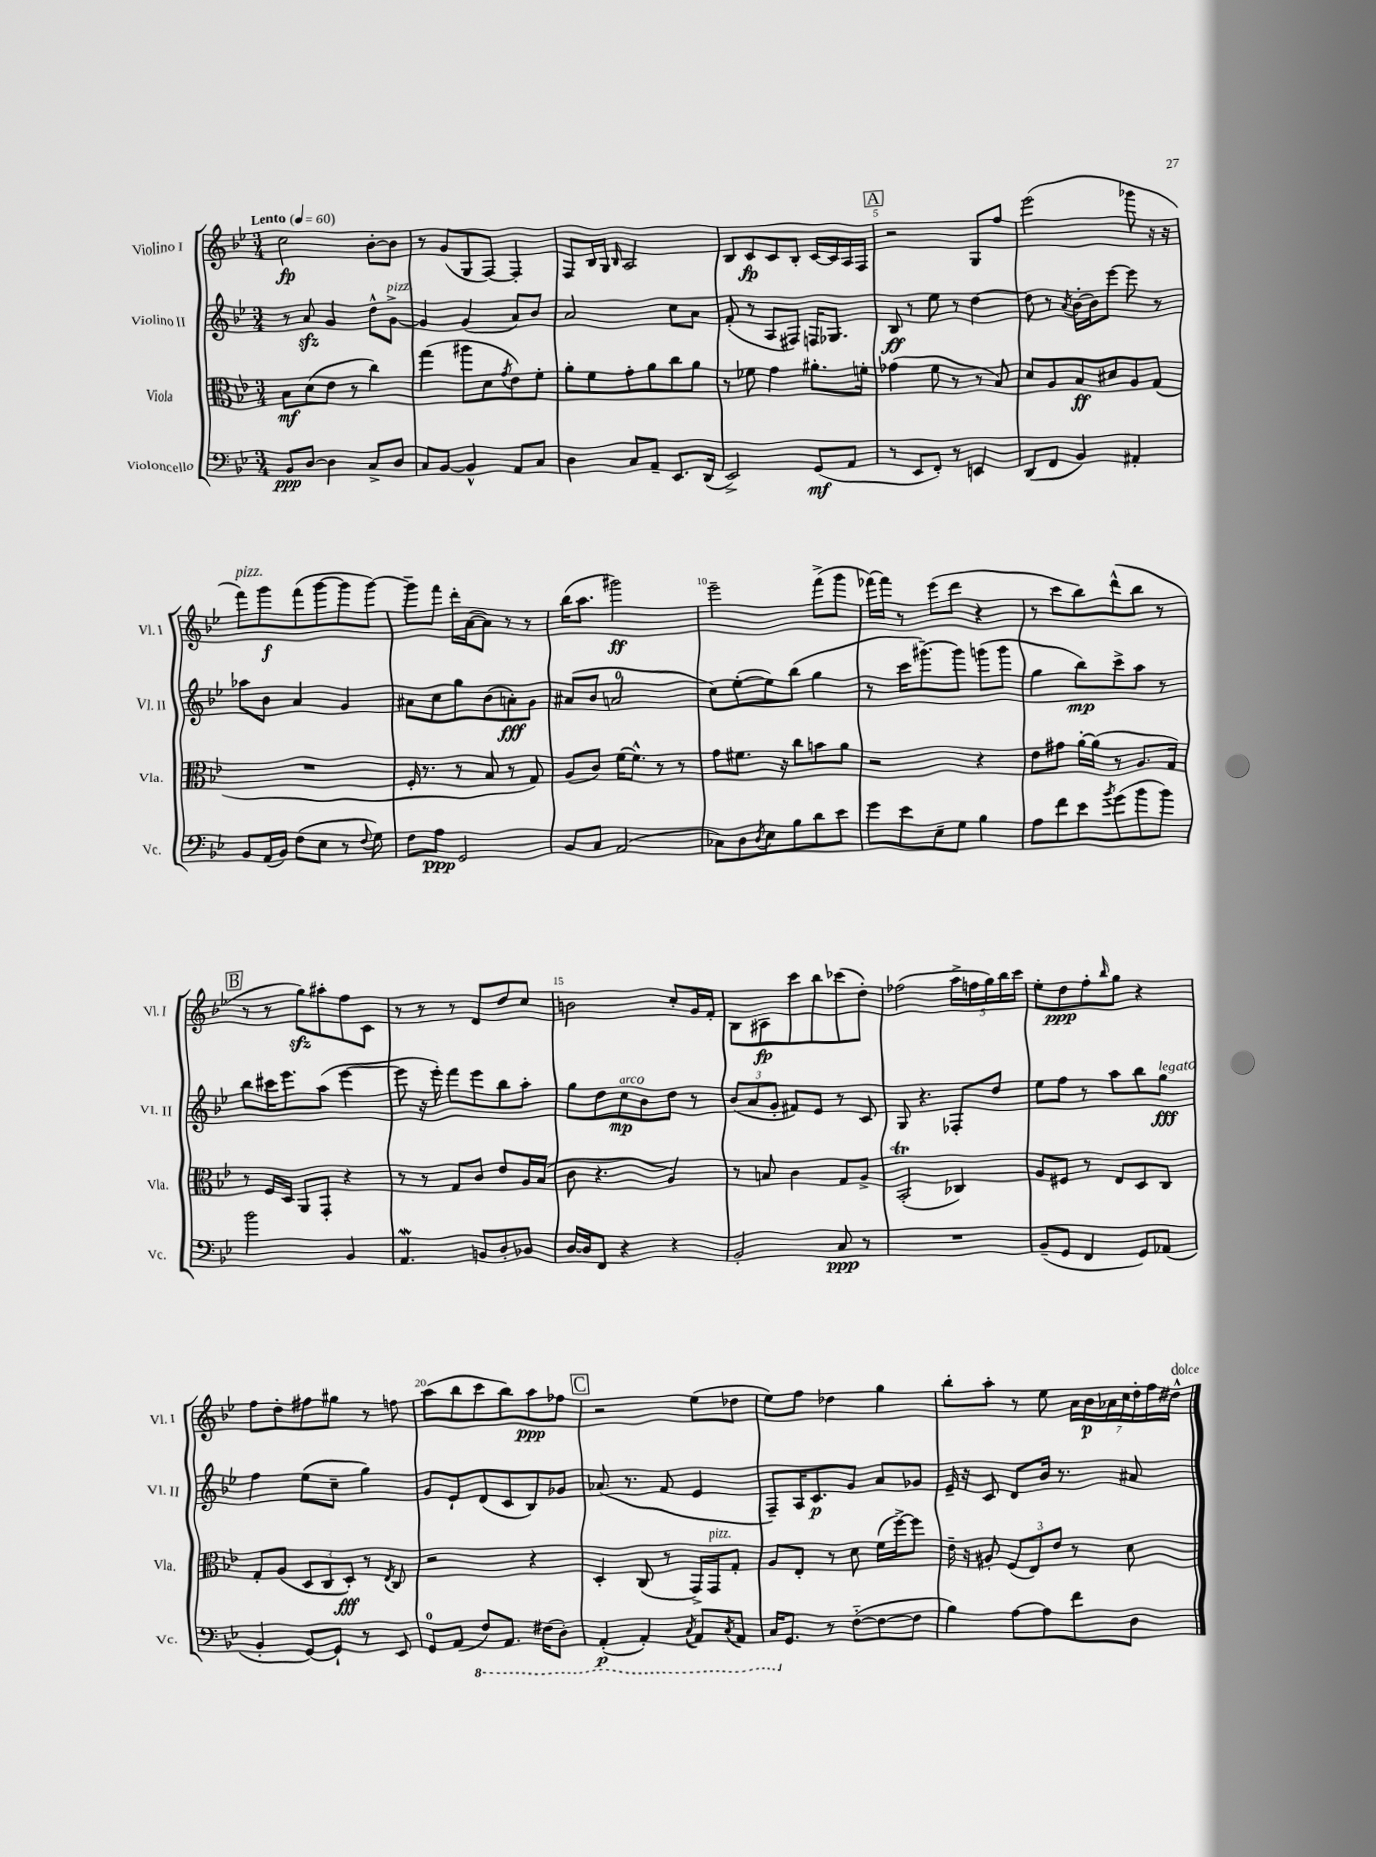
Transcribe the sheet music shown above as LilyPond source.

<<
\new StaffGroup <<
\new Staff = "s0" \with { instrumentName = "Violino I" shortInstrumentName = "Vl. I" } {
    \clef treble \key bes \major \numericTimeSignature \time 3/4 \tempo "Lento" 4 = 60
    c''2\fp bes'8~-. bes'8 |
    r8 g'8( g8 f8~) f4-. |
    f8 bes16 g16 \grace { bes16 } a2 |
    bes8 c'8\fp c'8 bes8-. c'16~ c'16 a16 f16 |
    \mark \markup { \box "A" } r2 g8 f''8 |
    ees'''2( ges'''8 r16 r16 |
    f'''8^\markup { \italic "pizz." }) g'''8\f f'''8( g'''8~ g'''8 g'''8~) |
    g'''8-- f'''8 d'''16-. a'16~( a'8) r8 r8 |
    bes''16( a''8. gis'''2\ff) |
    ees'''2-- f'''8->( g'''8 |
    fes'''16~) fes'''16 r8 ees'''8( d'''8 r4 |
    r8 c'''8 bes''8) d'''8-^( bes''8 r8 |
    \mark \markup { \box "B" } r8 r8 g''8\sfz) ais''8-. f''8 c'8 |
    r8 r8 r8 d'8 d''8 c''8 |
    b'2 c''8-. g'16 f'16-. |
    bes8 ais8\fp c'''8 bes''8 ces'''8( d''8-.) |
    fes''2( \tuplet 5/4 { a''16-> f''16 g''16) bes''16 c'''16 } |
    ees''8-. d''8\ppp f''8-. \grace { bes''16 } g''8 r4 |
    f''8 d''8-. fis''8 gis''8 r8 f''8 |
    a''8( bes''8 c'''8 bes''8) a''8\ppp fes''8 |
    \mark \markup { \box "C" } r2 ees''8( des''8 |
    ees''8) f''8 des''4 g''4 |
    bes''8-. a''8-. r8 ees''8 \tuplet 7/4 { a'16 bes'16\p aes'16 c''16 d''16-. f''16 dis''16-^^\markup { \italic "dolce" } } \bar "|." |
}
\new Staff = "s1" \with { instrumentName = "Violino II" shortInstrumentName = "Vl. II" } {
    \clef treble \key bes \major \numericTimeSignature \time 3/4
    r8 a'8\sfz g'4 d''8-^ g'8~->^\markup { \italic "pizz." } |
    g'4 g'4( a'8) bes'8 |
    a'2 c''8 a'8 |
    f'8-.( r8 a8 fis8) f16 ges8. |
    \mark \markup { \box "A" } bes8\ff r8 ees''8 r8 d''4~ |
    d''8 r8 \acciaccatura { a'8 } bes'16~-. bes'16 ees'''8~ ees'''8 r8 |
    aes''8 bes'8 a'4 g'4 |
    ais'8 c''8 g''8 bes'8( a'8-.\fff) g'8 |
    ais'8( bes'8 a'2-0 |
    c''8) ees''8~-.( ees''8) bes''8( g''4 |
    r8 c'''16 gis'''8.~--) gis'''8 g'''8( g'''8 |
    g''4 bes''8\mp) c'''8-> a''8 r8 |
    \mark \markup { \box "B" } bes''8 cis'''16 ees'''8. a''8( ees'''4~ |
    ees'''8 r16 ees'''16-.) f'''8 ees'''8 bes''8 a''8-. |
    g''8 d''8 c''8\mp^\markup { \italic "arco" } bes'8 d''8 r8 |
    \tuplet 3/2 { bes'8( a'8 g'8-. } fis'8) ees'8 r8 c'8 |
    g8 r4. fes8-. d''8 |
    ees''8 f''8 r8 a''8 bes''8 g''8\fff^\markup { \italic "legato" } |
    f''4 ees''8( c''8-- g''4) |
    g'8 ees'8-! d'8( c'8 bes8) ges'8 |
    \mark \markup { \box "C" } aes'8.( r8. f'8 ees'4 |
    f8--) a16 c'8.\p g'8 a'8 ges'8 |
    ees'16-- r16 c'8 d'8 bes'16 r8. ais'8 \bar "|." |
}
\new Staff = "s2" \with { instrumentName = "Viola" shortInstrumentName = "Vla." } {
    \clef alto \key bes \major \numericTimeSignature \time 3/4
    bes8\mf d'8( ees'8 r8 c''4) |
    g''4( ais''8 d'8 \acciaccatura { g'8 } ees'8) f'8-. |
    a'8-. f'8 g'8-. a'8 c''8 a'8 |
    r8 fes'8 g'4 ais'8.-. f'16-. |
    \mark \markup { \box "A" } ges'4( f'8 r8 r8 bes8) |
    d'8 a8 bes8\ff dis'8 a8 g8( |
    R2. |
    f16-. r8. r8 bes8 r8 g8) |
    a8( c'8) f'16~ f'8.-^ r8 r8 |
    g'8 fis'8. r16 c''8 b'8 a'8 |
    r2 r4 |
    ees'8 gis'8 a'16~-. a'16( r8 a8. g16) |
    \mark \markup { \box "B" } r8 f16 d16 a,8 g,8-. r4 |
    r8 r8 g8 c'8 ees'8 a16 bes16( |
    c'8 r4. a4) |
    r8 b8 c'4 g8 a8-> |
    bes,2-.\trill( ces4) |
    a8 fis8 r8 ees8 d8 c8 |
    g8-. a8( \tuplet 3/2 { d8 c8 d8-.\fff) } r8 \acciaccatura { ees8 } c8 |
    r2 r4 |
    \mark \markup { \box "C" } d4-. c8( r8 g,16->) g,16^\markup { \italic "pizz." } g8-. |
    a8 ees8-. r8 d'8 f'16( f''16~->) f''8 |
    ees'16-- r16 ais8-. \tuplet 3/2 { f8( ees8) ees'8 } r8 d'8 \bar "|." |
}
\new Staff = "s3" \with { instrumentName = "Violoncello" shortInstrumentName = "Vc." } {
    \clef bass \key bes \major \numericTimeSignature \time 3/4
    bes,8\ppp d8~ d4 c8-> d8 |
    c8 bes,8~ bes,4-^ a,8 c8 |
    d4 c8 a,8-- ees,8. d,16( |
    ees,2->) g,8\mf( a,8 |
    \mark \markup { \box "A" } r8 ees,8 f,8-.) r8 e,4 |
    d,8( f,8 bes,4) ais,4-. |
    bes,8 a,16( bes,16) f8( ees8 r8 \appoggiatura { f8 } g8) |
    f8 a8\ppp g,2 |
    bes,8 c8 a,2( |
    ces8) d8 \acciaccatura { d8 } ees8 bes8 d'8 ees'8 |
    g'8 ees'8 ees8-- g8 bes4 |
    a8 f'8 ees'8 \acciaccatura { bes'8 } g'8( bes'8 bes'8) |
    \mark \markup { \box "B" } bes'2 bes,4 |
    a,4.\mordent b,8 d8-. bes,8 |
    d16~ d16 f,8 r4 r4 |
    bes,2-. c8\ppp r8 |
    R2. |
    bes,8--( g,8 f,4 g,8) aes,8( |
    bes,4-. g,8~) g,8-! r8 ees,8 |
    g,8-0 a,8( \ottava #-1 f,8) a,,8. fis,16( d,8-.) |
    \mark \markup { \box "C" } a,,4-.\p( a,,4-.) \acciaccatura { c,8 } a,,8 \acciaccatura { c,8 } a,,8 |
    c,16 \ottava #0 g,8. r8 f8~-_( f8~ f8 |
    bes4) a8~ a8 f'8 d8 \bar "|." |
}
>>
>>
\layout { \context { \Score \override BarNumber.break-visibility = ##(#f #t #t) barNumberVisibility = #(every-nth-bar-number-visible 5) } }
